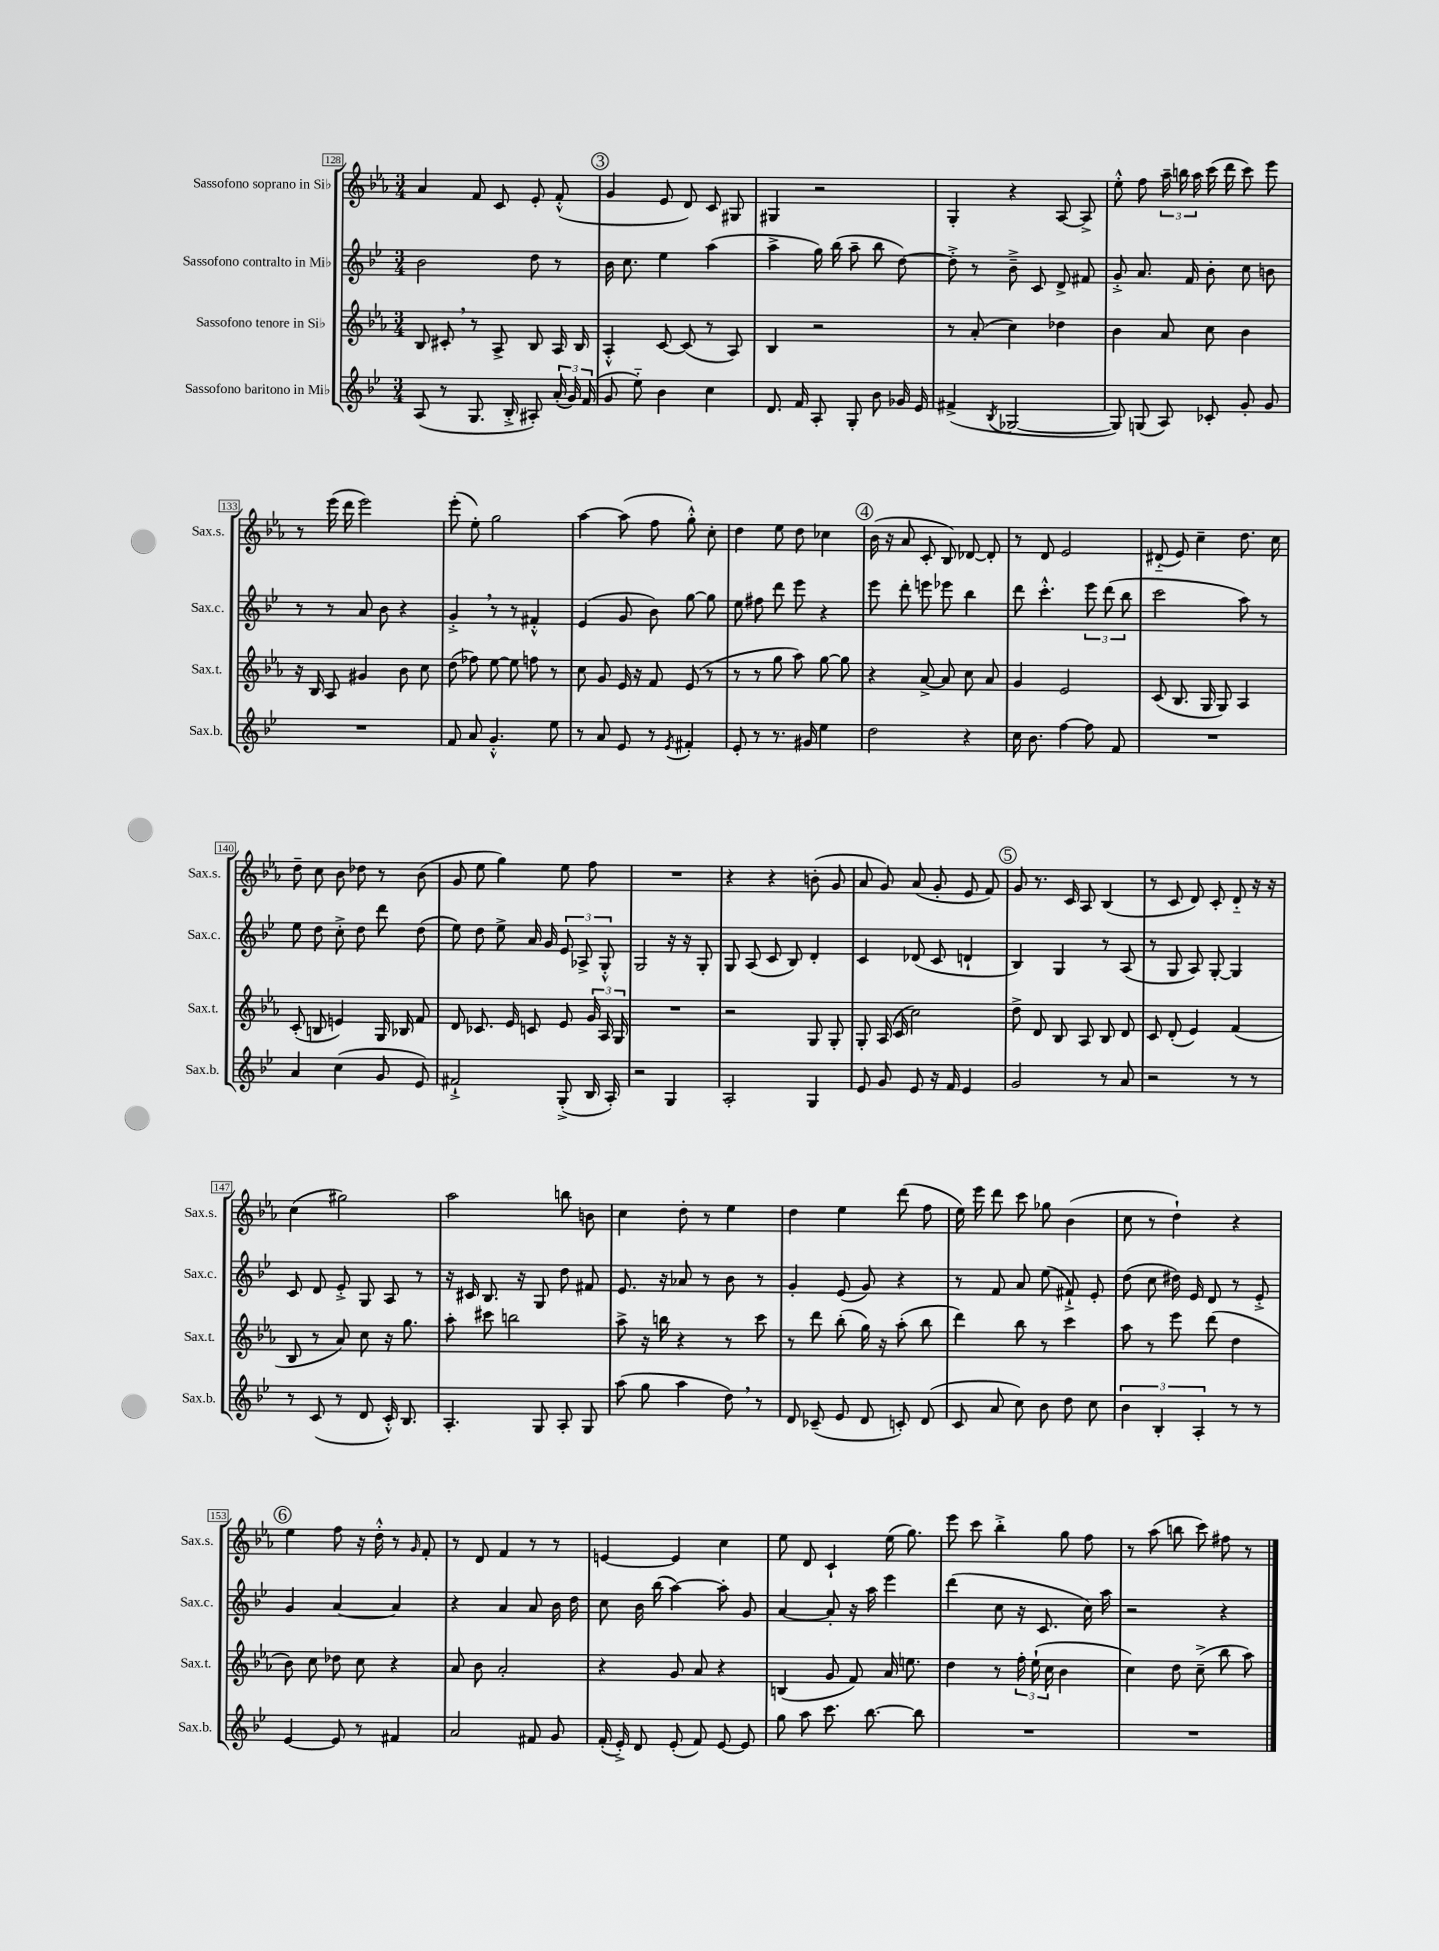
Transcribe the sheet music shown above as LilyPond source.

<<
\new StaffGroup <<
\new Staff = "s0" \with { instrumentName = "Sassofono soprano in Sib" shortInstrumentName = "Sax.s." } {
    \clef treble \key ees \major \numericTimeSignature \time 3/4
    \autoBeamOff aes'4 f'8 c'8 ees'8-. f'8-.-^( |
    \mark \markup { \circle "3" } g'4 ees'8 d'8) c'8 gis8 |
    gis4 r2 |
    g4-. r4 aes8~ aes8-> |
    ees''8-.-^ f''8 \tuplet 3/2 { aes''16-- b''16 aes''16 } c'''16( d'''16 c'''8) ees'''8 |
    r8 ees'''16( d'''16 ees'''2) |
    ees'''8-.( ees''8-.) g''2 |
    aes''4~ aes''8( f''8 g''8-.-^) c''8-. |
    d''4 ees''8 d''8 ces''4 |
    \mark \markup { \circle "4" } bes'16( r16 aes'8 c'8-. bes8) des'8~ des'8-. |
    r8 d'8 ees'2 |
    dis'8-_( ees'8) c''4-- d''8. c''16 |
    d''8-- c''8 bes'8 des''8 r8 bes'8( |
    g'8 ees''8 g''4) ees''8 f''8 |
    R2. |
    r4 r4 b'8-.( g'8 |
    aes'8 g'8) aes'8( g'8-. ees'8 f'8) |
    \mark \markup { \circle "5" } g'8 r8. c'16 aes8 bes4( |
    r8 c'8 d'8) c'8-. d'8-_ r16 r16 |
    c''4( gis''2) |
    aes''2 b''8 b'8 |
    c''4 d''8-. r8 ees''4 |
    d''4 ees''4 d'''8( f''8 |
    ees''16) ees'''16 d'''8 c'''8 ges''8 bes'4( |
    c''8 r8 d''4-!) r4 |
    \mark \markup { \circle "6" } ees''4 f''8 r16 d''16-.-^ r8 \grace { g'16 } f'8-. |
    r8 d'8 f'4 r8 r8 |
    e'4~ e'4 c''4 |
    ees''8 d'8 c'4-! ees''16( g''8.) |
    ees'''8 c'''8 bes''4-.-> g''8 f''8 |
    r8 aes''8( b''8 c'''8) fis''8 r8 \bar "|." |
}
\new Staff = "s1" \with { instrumentName = "Sassofono contralto in Mib" shortInstrumentName = "Sax.c." } {
    \clef treble \key bes \major \numericTimeSignature \time 3/4
    \autoBeamOff bes'2 d''8 r8 |
    \mark \markup { \circle "3" } bes'16 c''8. ees''4 a''4( |
    a''4-> g''16) bes''16( a''8-- bes''8 d''8~) |
    d''8-.-> r8 bes'8---> c'8 d'8-> fis'8 |
    g'8-.-> a'8. f'16 bes'8-. c''8 b'8 |
    r8 r8 a'8 bes'8 r4 |
    g'4-.-> \breathe r8 r8 fis'4-.-^ |
    ees'4( g'8 bes'8) g''8~ g''8 |
    ees''8 fis''8 d'''8 ees'''8 r4 |
    \mark \markup { \circle "4" } ees'''8 d'''8-. e'''8 ees'''8 bes''4 |
    d'''8 c'''4.-.-^ \tuplet 3/2 { ees'''8 d'''8( bes''8 } |
    c'''2 a''8) r8 |
    ees''8 d''8 c''8-.-> d''8 d'''8 d''8( |
    ees''8) d''8 ees''8-> a'16 g'16 \tuplet 3/2 { ees'8 aes8-> g8-.-^ } |
    g2 r16 r16 g8-. |
    g8 a8( c'8 bes8) d'4-. |
    c'4 des'8( c'8 d'4-! |
    \mark \markup { \circle "5" } bes4) g4 r8 a8( |
    r8 g8 a8) g8~-. g4 |
    c'8 d'8 ees'8-.-> g8 a8 r8 |
    r16 cis'16 bes8. r16 g8 d''8 fis'8 |
    ees'8. r16 aes'8 r8 bes'8 r8 |
    g'4-. ees'8( g'8) r4 |
    r8 f'8 a'8 ees''8( fis'8-!->) ees'8-. |
    d''8( c''8 dis''16) ees'16 d'8 r8 ees'8-.-> |
    \mark \markup { \circle "6" } g'4 a'4~ a'4 |
    r4 a'4 a'8 bes'16 d''16 |
    c''8 bes'16 bes''16( a''4~) a''8-. g'8 |
    a'4~ a'8-. r16 a''16 ees'''4 |
    d'''4( c''8 r16 c'8. c''16) a''16 |
    r2 r4 \bar "|." |
}
\new Staff = "s2" \with { instrumentName = "Sassofono tenore in Sib" shortInstrumentName = "Sax.t." } {
    \clef treble \key ees \major \numericTimeSignature \time 3/4
    \autoBeamOff bes8 cis'8-. \breathe r8 aes8-> bes8 aes16 bes16 |
    \mark \markup { \circle "3" } aes4-.-^ c'8~ c'8( r8 aes8) |
    bes4 r2 |
    r8 aes'8-.( c''4) des''4 |
    bes'4 aes'8 c''8 bes'4 |
    r16 bes16 aes8 gis'4 bes'8 c''8 |
    d''8( fes''8) ees''8~ ees''8 f''8 r8 |
    c''8 g'8 ees'16 r16 f'8 ees'8( r8 |
    r8 r8 g''8 aes''8) g''8~ g''8 |
    \mark \markup { \circle "4" } r4 aes'8~-> aes'8 c''8 aes'8 |
    g'4 ees'2 |
    c'8( bes8. g16 g8) aes4 |
    c'8-.( b8 e'4) g16 bes16 f'8 |
    d'8 ces'8. ees'16 c'8 ees'8 \tuplet 3/2 { g'16 aes16 g16 } |
    R2. |
    r2 g8 g8-. |
    g8-. aes16( c'16 c''2) |
    \mark \markup { \circle "5" } d''8-> d'8 bes8 aes8 bes8 d'8 |
    c'8 d'8-.( ees'4) f'4( |
    bes8 r8 aes'8) c''8 r16 g''8. |
    aes''8-. cis'''8 b''2 |
    aes''8-> r16 b''16 r4 r8 c'''8 |
    r8 d'''8 bes''8-.( g''16) r16 aes''8-.( bes''8 |
    d'''4) bes''8 r8 c'''4 |
    aes''8 r8 ees'''8 d'''8( d''4 |
    \mark \markup { \circle "6" } bes'8) c''8 des''8 c''8 r4 |
    aes'8 bes'8 aes'2-. |
    r4 g'8 aes'8 r4 |
    b4( g'8 f'8) aes'16 e''8. |
    d''4 r8 \tuplet 3/2 { f''16-. ees''16-!( c''16 } bes'4 |
    c''4) d''8 c''8--->( bes''8 aes''8) \bar "|." |
}
\new Staff = "s3" \with { instrumentName = "Sassofono baritono in Mib" shortInstrumentName = "Sax.b." } {
    \clef treble \key bes \major \numericTimeSignature \time 3/4
    \autoBeamOff a8( r8 g8. bes16-.-> ais8-.) \tuplet 3/2 { a'16-.( g'16) f'16( } |
    \mark \markup { \circle "3" } g'8 ees''8-_) bes'4 c''4 |
    d'8. f'16 a8-. g8-. bes'8 ges'16 ees'16 |
    fis'4->( \acciaccatura { bes8 } ges2~ |
    ges8) g8( a8) ces'8-. g'8-. g'8 |
    R2. |
    f'8 a'8 g'4.-.-^ ees''8 |
    r8 a'8 ees'8 r8 \acciaccatura { ees'8 } fis'4-. |
    ees'8-. r8 r8. gis'16 ees''4 |
    \mark \markup { \circle "4" } d''2 r4 |
    c''16 bes'8. f''4~ f''8 f'8 |
    R2. |
    a'4 c''4( g'8 ees'8) |
    fis'2-!-> g8-.->( bes16 a16-.) |
    r2 g4 |
    a2-. g4 |
    ees'8 g'8 ees'8 r16 f'16 ees'4 |
    \mark \markup { \circle "5" } g'2 r8 a'8 |
    r2 r8 r8 |
    r8 c'8( r8 d'8 c'16-.-^) bes8. |
    a4.-. g8 a8-. g8 |
    a''8( g''8 a''4 d''8) \breathe r8 |
    d'8 ces'8--( ees'8 d'8 c'8-.) d'8( |
    c'8 a'8 c''8) bes'8 d''8 c''8 |
    \tuplet 3/2 { bes'4 bes4-. a4-. } r8 r8 |
    \mark \markup { \circle "6" } ees'4~ ees'8 r8 fis'4 |
    a'2 fis'8 g'8 |
    f'16-.( ees'16-.->) d'8 ees'8-.( f'8) ees'8~ ees'8 |
    g''8 a''8 c'''8. bes''8.~ bes''8 |
    R2. |
    R2. \bar "|." |
}
>>
>>
\layout { \context { \Score currentBarNumber = #128 \override BarNumber.stencil = #(make-stencil-boxer 0.1 0.3 ly:text-interface::print) } }
